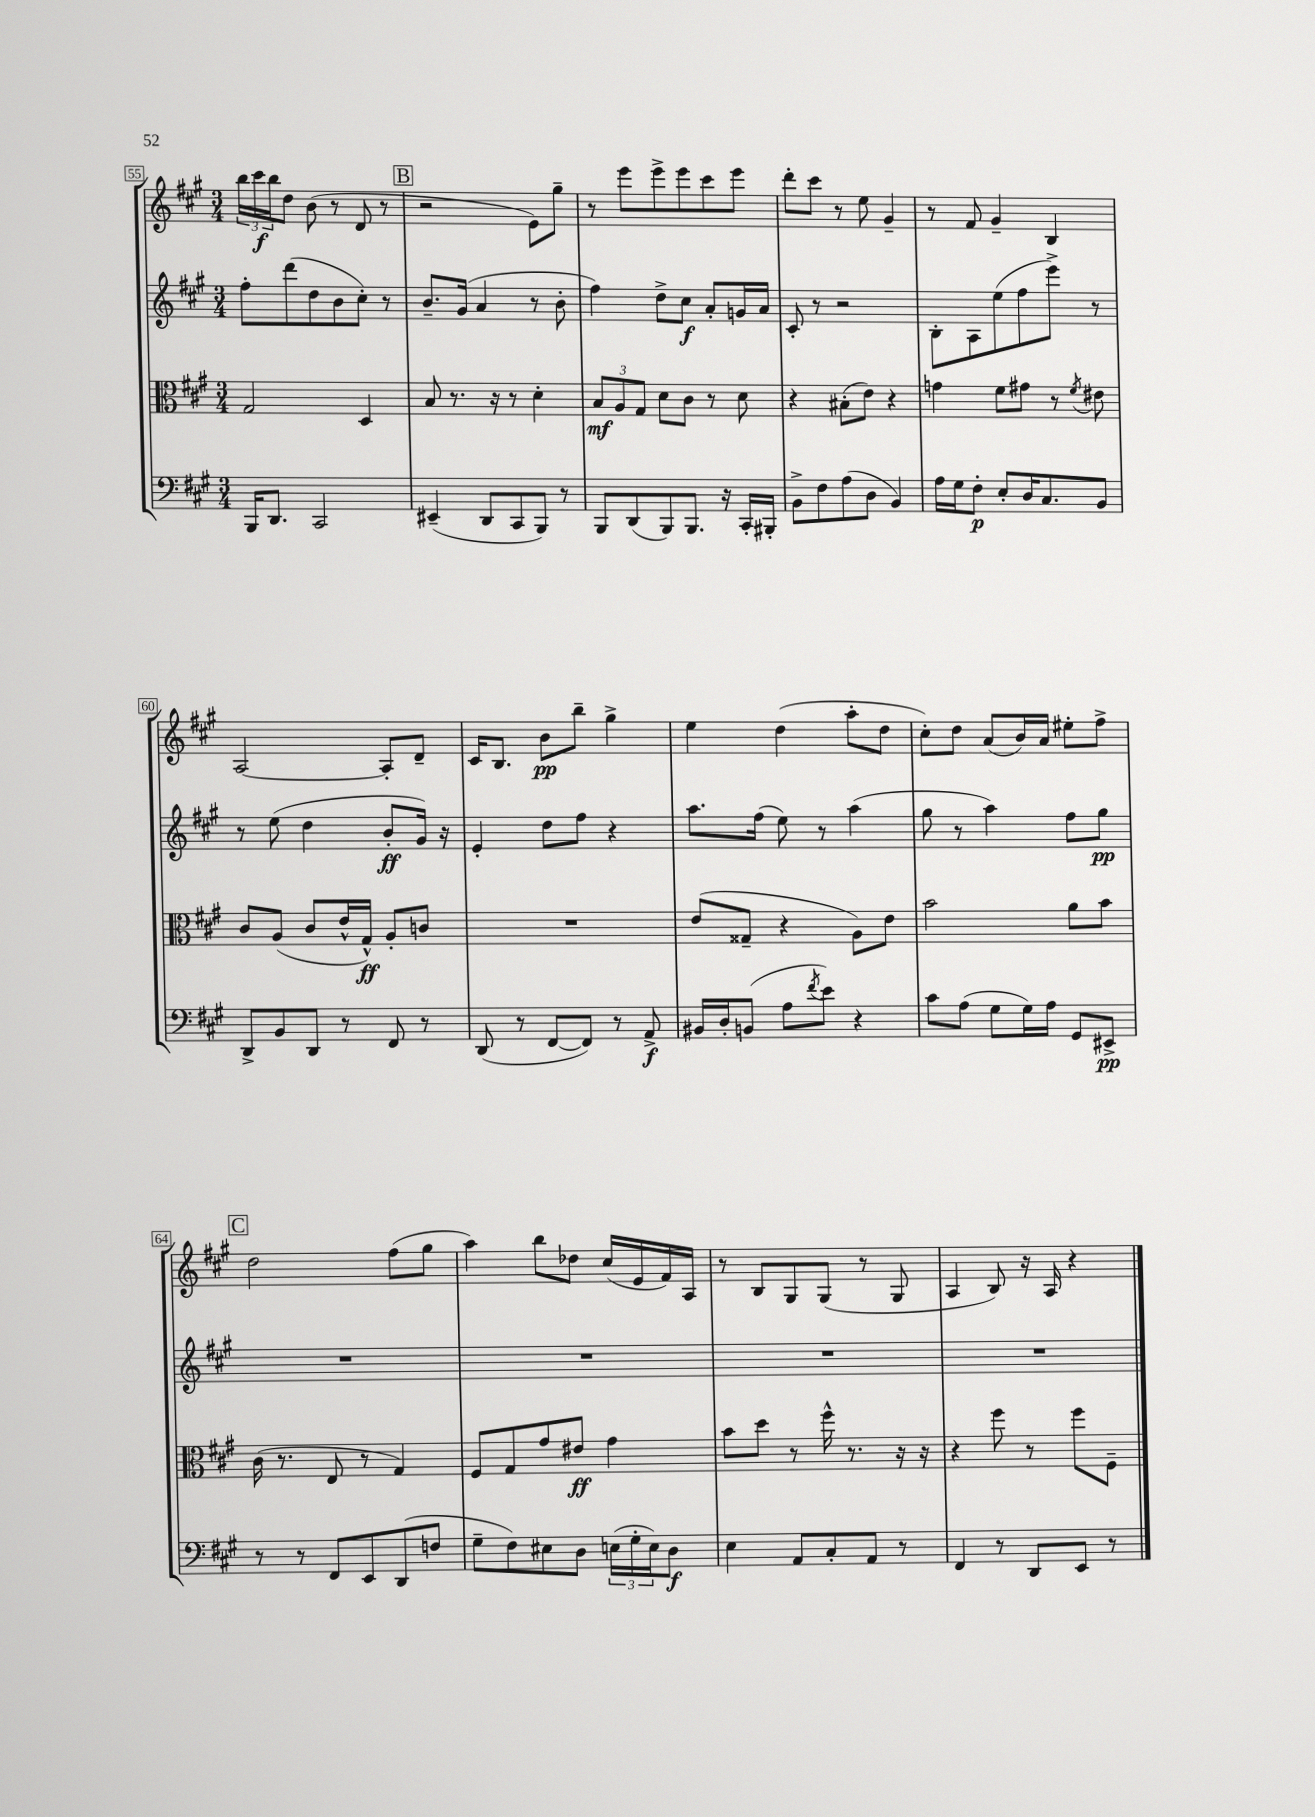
<<
\new StaffGroup <<
\new Staff = "s0" {
    \clef treble \key a \major \numericTimeSignature \time 3/4
    \tuplet 3/2 { b''16 cis'''16\f b''16 } d''8 b'8( r8 d'8 r8 |
    \mark \markup { \box "B" } r2 e'8) gis''8-- |
    r8 e'''8 e'''8-> e'''8 cis'''8 e'''8 |
    d'''8-. cis'''8 r8 e''8 gis'4-- |
    r8 fis'8 gis'4-- b4 |
    a2~ a8-. d'8-- |
    cis'16 b8. b'8\pp b''8-- gis''4-> |
    e''4 d''4( a''8-. d''8 |
    cis''8-.) d''8 a'8( b'16) a'16 eis''8-. fis''8-> |
    \mark \markup { \box "C" } d''2 fis''8( gis''8 |
    a''4) b''8 des''8 cis''16( e'16 fis'16) a16 |
    r8 b8 gis8 gis8( r8 gis8 |
    a4 b8) r16 a16 r4 \bar "|." |
}
\new Staff = "s1" {
    \clef treble \key a \major \numericTimeSignature \time 3/4
    fis''8-. d'''8( d''8 b'8 cis''8-.) r8 |
    \mark \markup { \box "B" } b'8.-- gis'16( a'4 r8 b'8-. |
    fis''4) d''8-> cis''8\f a'8-. g'16 a'16 |
    cis'8-. r8 r2 |
    b8-. a8 e''8( fis''8 e'''8->) r8 |
    r8 e''8( d''4 b'8-.\ff gis'16) r16 |
    e'4-. d''8 fis''8 r4 |
    a''8. fis''16( e''8) r8 a''4( |
    gis''8 r8 a''4) fis''8 gis''8\pp |
    \mark \markup { \box "C" } R2. |
    R2. |
    R2. |
    R2. \bar "|." |
}
\new Staff = "s2" {
    \clef alto \key a \major \numericTimeSignature \time 3/4
    gis2 d4 |
    \mark \markup { \box "B" } b8 r8. r16 r8 d'4-. |
    \tuplet 3/2 { b8\mf a8 gis8 } d'8 cis'8 r8 d'8 |
    r4 bis8-.( e'8) r4 |
    g'4 fis'8 gis'8 r8 \acciaccatura { fis'8 } eis'8 |
    cis'8 a8( cis'8 e'16-^ gis16-^\ff) a8-. c'8 |
    R2. |
    e'8( gisis8-- r4 a8) e'8 |
    b'2 a'8 b'8 |
    \mark \markup { \box "C" } cis'16( r8. e8 r8 gis4) |
    fis8 gis8 gis'8 eis'8\ff gis'4 |
    b'8 d''8 r8 fis''16-^ r8. r16 r16 |
    r4 fis''8 r8 fis''8 fis8-- \bar "|." |
}
\new Staff = "s3" {
    \clef bass \key a \major \numericTimeSignature \time 3/4
    b,,16 d,8. cis,2 |
    \mark \markup { \box "B" } eis,4--( d,8 cis,8 b,,8) r8 |
    b,,8 d,8( b,,8) b,,8. r16 cis,16-. bis,,16-. |
    b,8-> fis8 a8( d8 b,4) |
    a16 gis16 fis8-.\p e8-. d16 cis8. b,8 |
    d,8-> b,8 d,8 r8 fis,8 r8 |
    d,8( r8 fis,8~ fis,8) r8 a,8->\f |
    bis,16 d16-. b,8( a8 \acciaccatura { fis'8 } e'8) r4 |
    cis'8 a8( gis8 gis16) a16 gis,8 eis,8->\pp |
    \mark \markup { \box "C" } r8 r8 fis,8 e,8 d,8( f8 |
    gis8-- fis8) eis8 d8 \tuplet 3/2 { e16( gis16-. e16) } d8\f |
    e4 a,8 cis8-. a,8 r8 |
    fis,4 r8 d,8 e,8 r8 \bar "|." |
}
>>
>>
\layout { \context { \Score currentBarNumber = #55 \override BarNumber.stencil = #(make-stencil-boxer 0.1 0.3 ly:text-interface::print) } }
